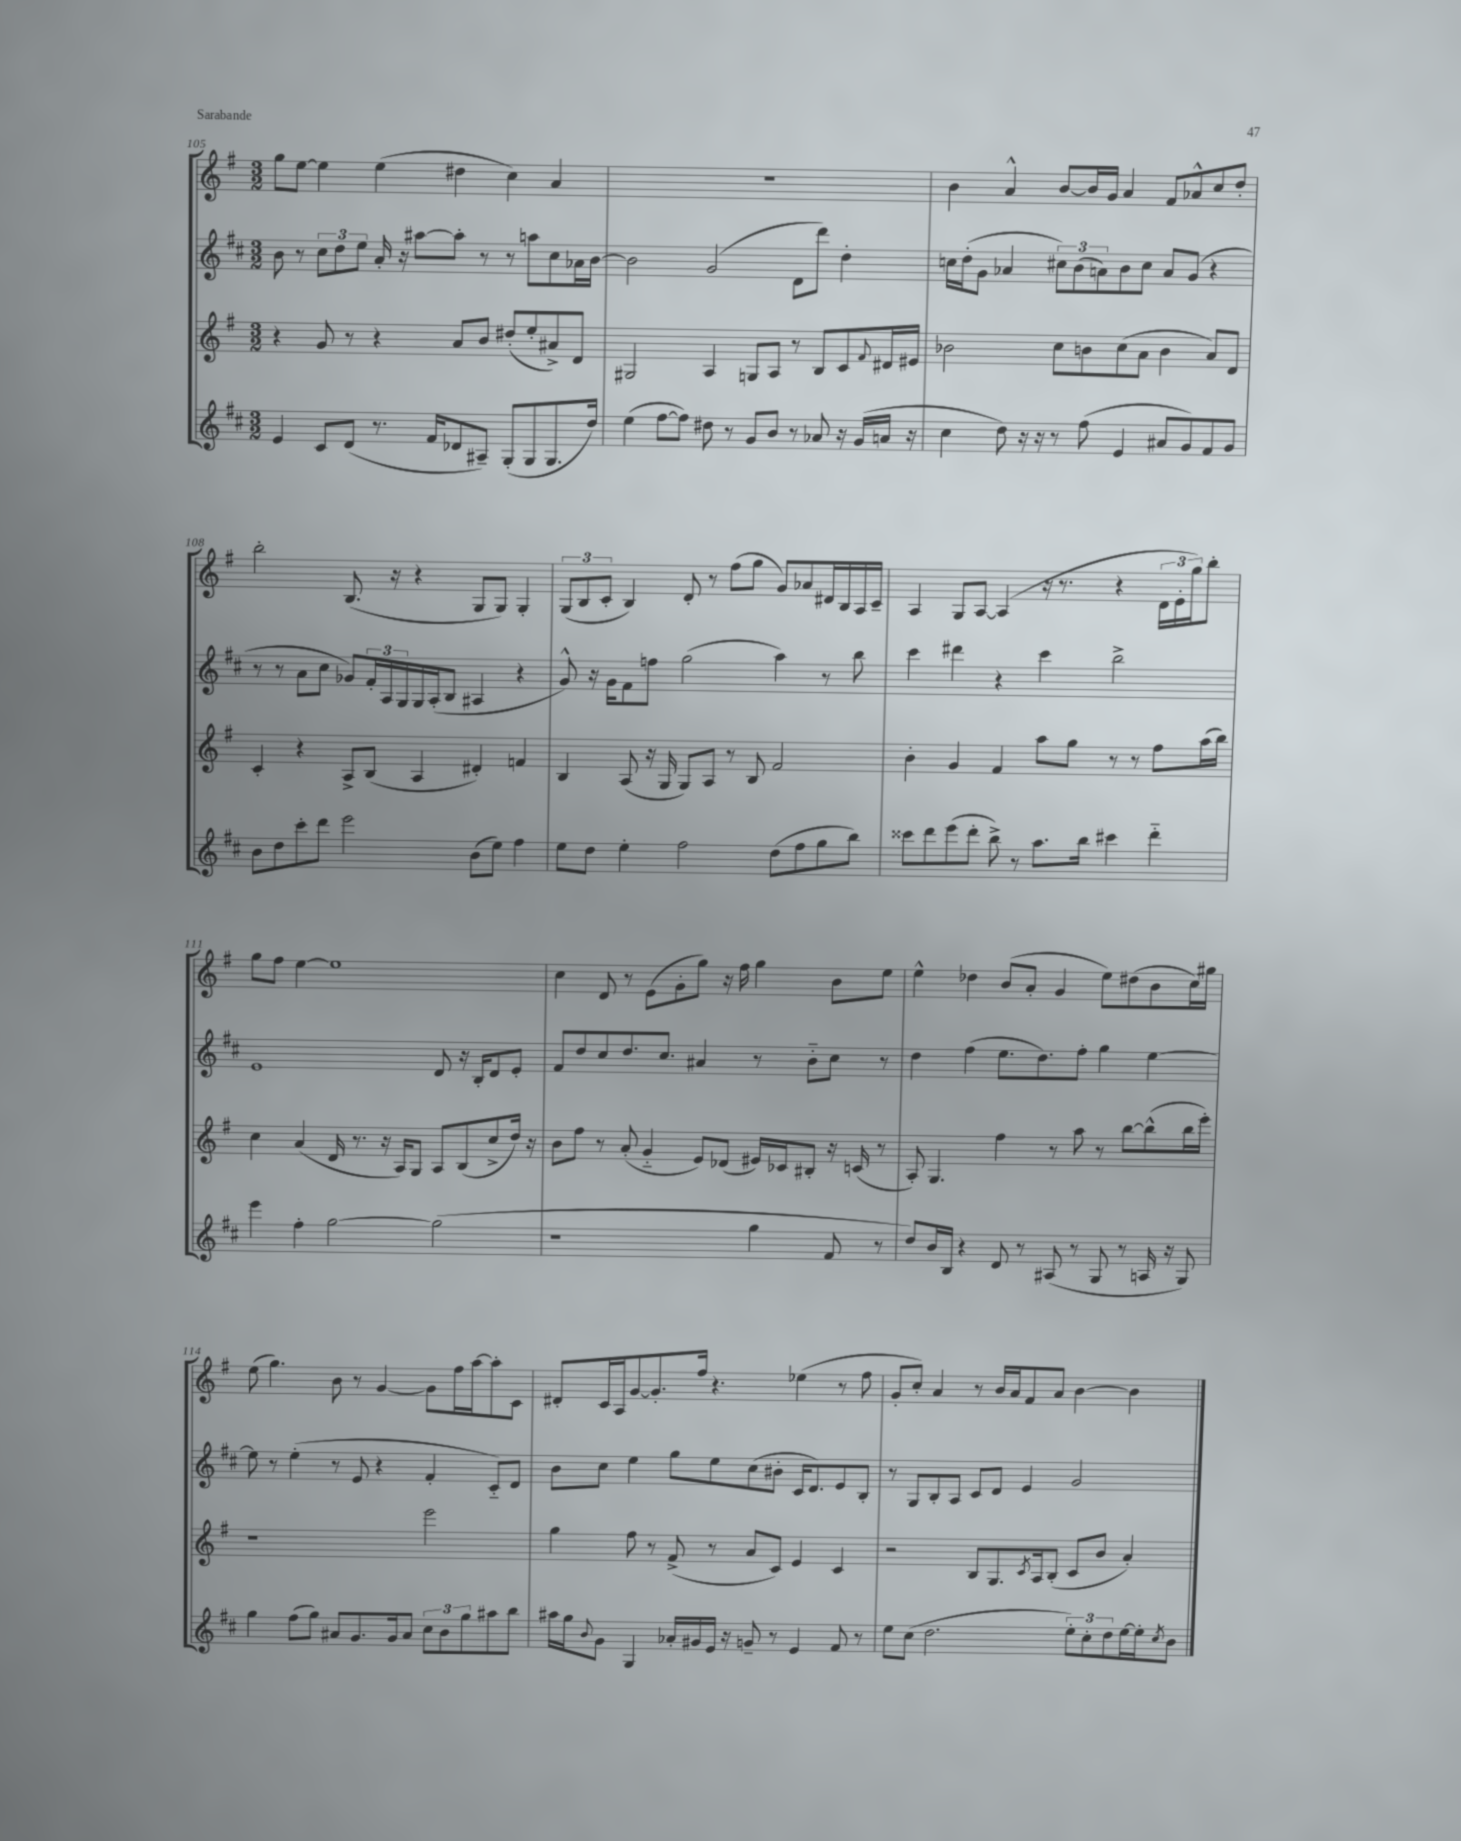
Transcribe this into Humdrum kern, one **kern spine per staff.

**kern	**kern	**kern	**kern
*staff4	*staff3	*staff2	*staff1
*clefG2	*clefG2	*clefG2	*clefG2
*k[f#c#]	*k[f#]	*k[f#c#]	*k[f#]
*M3/2	*M3/2	*M3/2	*M3/2
4e	4r	8b	8gg
.	.	8r	[8ee
8c#	8g	12cc#	4ee]
.	.	12dd	.
(8d	8r	.	.
.	.	12ee	.
8.r	4r	16a'	(4ee
.	.	16r	.
.	.	[8aa#	.
16f#	.	.	.
8d-	8a	8aa#']	4dd#
8A#~)	8b	8r	.
(8G'	(8dd#'	8r	4cc)
8G	8ee'	8aa	.
8.G	8a#^)	8cc#	4a
.	8d	16a-	.
16dd)	.	[16b	.
=	=	=	=
(4ee	2G#	2b]	1.r
[8ff#	.	.	.
8ff#])	.	.	.
8dd#	4A	(2g	.
8r	.	.	.
8g	8G	.	.
8b	8A	.	.
8r	8r	8d	.
8a-	8B	8ddd)	.
16r	8c	4dd'	.
(16g	.	.	.
.	8qqf#	.	.
16a	16d#	.	.
16r	16e#	.	.
=	=	=	=
4cc#	2b-	16cc	4b
.	.	(16dd'	.
.	.	8g	.
8dd)	.	4a-	4a^^
16r	.	.	.
16r	.	.	.
8r	8cc	12cc#)	[8b
.	.	(12b	.
(8ff#	8b	.	16b]
.	.	12a)	.
.	.	.	16g
4e	(8cc	8b	4a
.	8a	8cc#	.
8a#	4b	8a	8f#
8g)	.	(8g	8a-^^
8f#	8a)	4r	8cc
8g	8d	.	8dd'
=	=	=	=
8b	4c'	8r	2bb'
8dd	.	8r	.
8ccc#'	4r	8a	.
8ddd	.	8cc#	.
2eee	8A^	8g-)	(8.B
.	(8B	24f#'	.
.	.	24A	.
.	.	.	16r
.	.	24G	.
.	4A	16G	4r
.	.	(16A'	.
.	.	8B	.
(8b	4d#')	4A#	8G
8ee)	.	.	8G)
4ff#	4f	4r	4G'
=	=	=	=
8ee	4B	8g^^)	(12G
.	.	.	12B
8dd	.	16r	.
.	.	.	12c'
.	.	16g	.
4ee'	(8A	8f#	4B)
.	16r	8ff	.
.	16G	.	.
2ff#	8G)	(2gg	8d'
.	8A	.	8r
.	8r	.	(8ff#
.	8B	.	8gg
(8dd	2f#	4aa)	8g)
8ff#	.	.	8a-
8gg	.	8r	16d#
.	.	.	16B
8bb)	.	8bb	16A
.	.	.	16c~
=	=	=	=
8ccc##	4b'	4ccc#	4A
8ddd	.	.	.
(8eee	4g	4ddd#	8G
8ddd'	.	.	[8A
8bb^)	4f#	4r	(4A]
8r	.	.	.
8.aa	8aa	4ccc#	16r
.	.	.	8.r
.	8gg	.	.
16bb	.	.	.
4ccc#	8r	2bb^	4r
.	8r	.	.
4ddd'~	8ff#	.	24d
.	.	.	24e'
.	.	.	24gg)
.	(16aa	.	8bb'
.	16bb)	.	.
=	=	=	=
4eee	4cc	1e	8gg
.	.	.	8ff#
4ff#'	(4a	.	[4ee
[2gg	16d	.	1ee]
.	8.r	.	.
.	16r	.	.
.	16A)	.	.
.	8G	.	.
(2gg]	8A	8d	.
.	(8B	16r	.
.	.	16B'	.
.	8cc^	8d	.
.	16dd)	8e'	.
.	16r	.	.
=	=	=	=
1r	8b	8f#	4cc
.	8ff#	8dd	.
.	8r	8cc#	8d
.	(8a'	8.dd	8r
.	4g'~	.	(8e
.	.	8.cc#	.
.	.	.	8g'
.	8e)	4a#	8gg)
.	(8d-	.	16r
.	.	.	16ff#
4gg	16e#)	8r	4gg
.	16c-	.	.
.	8B#'	8b'~	.
8f#	16r	8cc#	8b
.	(16c	.	.
8r	8r	8r	8ee
=	=	=	=
8dd)	8A')	4dd	4ee^^
16b	4.G	.	.
16B	.	.	.
4r	.	(4ff#	4dd-
8d	4ff#	8.ee	(8b
8r	.	.	8a'
.	.	8.dd)	.
(8A#	8r	.	4g
8r	8aa	8ff#'	.
8G	8r	4gg	8ee)
8r	[8bb	.	(8dd#
16A	(8bb^^]	[4ee	8b
16r	.	.	.
8G)	16bb	.	16cc)
.	16eee')	.	16gg#
=	=	=	=
4gg	1r	8ee]	(8ee
.	.	8r	4.gg)
(8ff#	.	(4ee'	.
8gg)	.	.	.
8a#	.	8r	8b
8.g	.	8e	8r
.	.	4r	[4g
16g	.	.	.
8a#	.	.	.
12cc#	2eee	4f#'	8g]
12b	.	.	.
.	.	.	16ff#
12gg	.	.	.
.	.	.	[16aa
8aa#	.	8c#'~)	8aa']
8bb	.	8d	8c
=	=	=	=
16aa#	4gg	8b	8d#'
16gg	.	.	.
8qqb	.	.	.
8g	.	8cc#	16c
.	.	.	16A
4G	8ff#	4ee	[8g
.	8r	.	8.g']
16a-'	(8f#^	8gg	.
16g#	.	.	16ff#
16e	8r	8ee	4.r
16r	.	.	.
8g~	8a	(8cc#	.
8r	8c)	8b#'	.
4e	4e	16c#	(4ee-
.	.	8.d)	.
8f#	4c	8e	8r
8r	.	8B'	8ff#
=	=	=	=
8ee	2r	8r	8g'
(8cc#	.	8G	8cc')
2.dd	.	8B'	4a
.	.	8A	.
.	8B	8c#	8r
.	8.G	8d	16b
.	.	.	16a
.	.	4e	8f#
.	8qc	.	.
.	16A	.	.
.	(8B'	.	8a
12ee')	8c	2g	[4b
12cc#'	.	.	.
.	8b	.	.
12dd	.	.	.
[16ee	4a')	.	4b]
16ee']	.	.	.
8qcc#	.	.	.
8b	.	.	.
==	==	==	==
*-	*-	*-	*-
